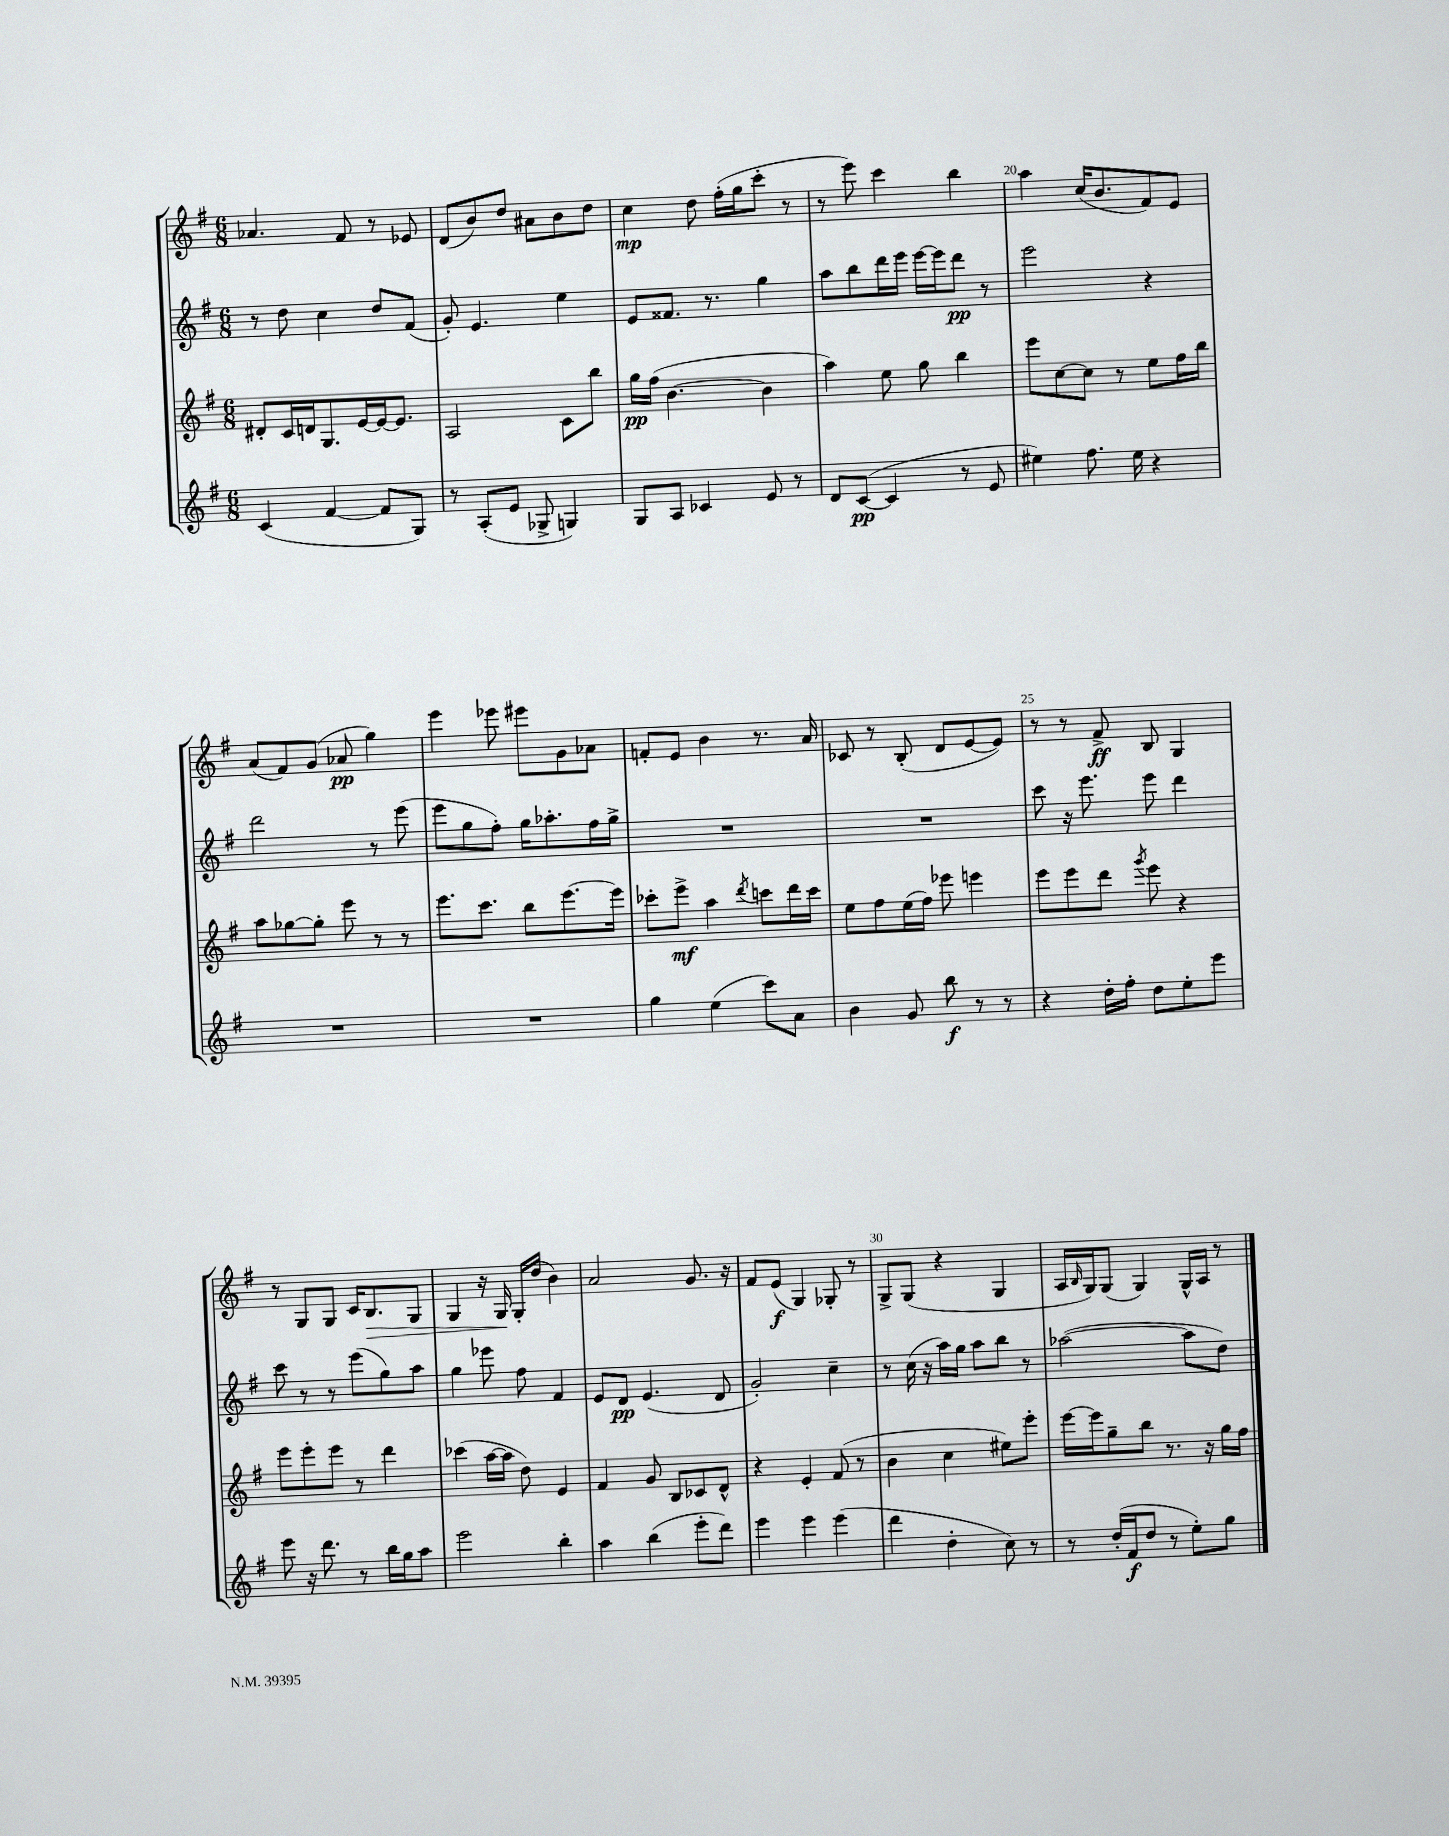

**kern	**dynam	**kern	**dynam	**kern	**dynam	**kern	**dynam
*part4	*part4	*part3	*part3	*part2	*part2	*part1	*part1
*staff4	*staff4	*staff3	*staff3	*staff2	*staff2	*staff1	*staff1
*clefG2	*	*clefG2	*	*clefG2	*	*clefG2	*
*k[f#]	*	*k[f#]	*	*k[f#]	*	*k[f#]	*
*M6/8	*	*M6/8	*	*M6/8	*	*M6/8	*
=16	=16	=16	=16	=16	=16	=16	=16
(4c/	.	8d#X'/L	.	8r	.	4.a-X/	.
.	.	16c/L	.	8dd\	.	.	.
.	.	16dn/J	.	.	.	.	.
[4f#/	.	8.G/	.	4cc\	.	.	.
.	.	.	.	.	.	8f#/	.
.	.	[16e/L	.	.	.	.	.
8f#/L]	.	16e/J_	.	8dd/L	.	8r	.
.	.	8.e/J]	.	.	.	.	.
8G/J)	.	.	.	(8f#/J	.	8e-X/	.
=17	=17	=17	=17	=17	=17	=17	=17
8r	.	2A/	.	8g'/)	.	(8d/L	.
(8A'/L	.	.	.	4.e/	.	8b/)	.
8e/J	.	.	.	.	.	8dd/J	.
8G-X^/	.	.	.	.	.	8a#X\L	.
4Gn/)	.	8c\L	.	4ee\	.	8b\	.
.	.	8bb\J	.	.	.	8dd\J	.
=18	=18	=18	=18	=18	=18	=18	=18
8G/L	.	16gg\LL	pp	8e/L	.	4cc\	mp
.	.	(16ff#\JJ	.	.	.	.	.
8A/J	.	[4.b\	.	8.f##X/J	.	.	.
4c-X/	.	.	.	.	.	8dd\	.
.	.	.	.	8.r	.	.	.
.	.	.	.	.	.	(16ff#'\LL	.
.	.	.	.	.	.	16gg\J	.
8e/	.	4b\]	.	4gg\	.	8ccc'\J	.
8r	.	.	.	.	.	8r	.
=19	=19	=19	=19	=19	=19	=19	=19
8d/L	.	4aa\)	.	8aa\L	.	8r	.
([8c/J	pp	.	.	8bb\	.	8eee\)	.
4c/]	.	8ee\	.	16ddd\L	.	4ccc\	.
.	.	.	.	16eee\JJ	.	.	.
.	.	8gg\	.	[16eee\LL	.	.	.
.	.	.	.	16eee\J]	.	.	.
8r	.	4bb\	.	8ddd\J	pp	4bb\	.
8e/	.	.	.	8r	.	.	.
=20	=20	=20	=20	=20	=20	=20	=20
4ee#X\)	.	8eee\L	.	2eee\	.	4aa\	.
.	.	[8cc\	.	.	.	.	.
8.ff#\	.	8cc\J]	.	.	.	(16cc/KL	.
.	.	.	.	.	.	8.b/	.
.	.	8r	.	.	.	.	.
16ee#\	.	.	.	.	.	.	.
4r	.	8ee\L	.	4r	.	8f#/)	.
.	.	16ff#\L	.	.	.	8e/J	.
.	.	16bb\JJ	.	.	.	.	.
!!LO:LB:g=z
=21	=21	=21	=21	=21	=21	=21	=21
2.r	.	8aa\L	.	2ddd\	.	(8a/L	.
.	.	[8gg-X\	.	.	.	8f#/)	.
.	.	8gg-'\J]	.	.	.	(8g/J	.
.	.	8eee\	.	.	.	8a-X/	pp
.	.	8r	.	8r	.	4gg\)	.
.	.	8r	.	(8eee\	.	.	.
=22	=22	=22	=22	=22	=22	=22	=22
2.r	.	8.eee\L	.	8eee\L	.	4eee\	.
.	.	.	.	8gg\	.	.	.
.	.	8.ccc\J	.	.	.	.	.
.	.	.	.	8ff#'\J)	.	8eee-X\	.
.	.	8bb\L	.	16gg\KL	.	8eee#X\L	.
.	.	.	.	8.aa-X'\	.	.	.
.	.	[8.eee\	.	.	.	8g\	.
.	.	.	.	16ff#\L	.	8a-X\J	.
.	.	16eee\Jk]	.	16gg^\JJ	.	.	.
=23	=23	=23	=23	=23	=23	=23	=23
4gg\	.	8ccc-X'\L	.	2.r	.	8fn'/L	.
.	.	8eee^\J	mf	.	.	8e/J	.
(4ee\	.	4aa\	.	.	.	4b\	.
.	.	8qddd/	.	.	.	.	.
8ccc\L)	.	8cccn\L	.	.	.	8.r	.
8a\J	.	16ddd\L	.	.	.	.	.
.	.	16ccc\JJ	.	.	.	16a/	.
=24	=24	=24	=24	=24	=24	=24	=24
4b\	.	8ee\L	.	2.r	.	8c-X/	.
.	.	8ff#\	.	.	.	8r	.
8g/	.	(16ee\L	.	.	.	(8B'/	.
.	.	16ff#\JJ)	.	.	.	.	.
8bb\	f	8eee-X\	.	.	.	8d/L	.
8r	.	4eeen\	.	.	.	[8e/	.
8r	.	.	.	.	.	8e/J])	.
=25	=25	=25	=25	=25	=25	=25	=25
4r	.	8eee\L	.	8ccc\	.	8r	.
.	.	8eee\	.	16r	.	8r	.
.	.	.	.	8.eee\	.	.	.
16dd'\LL	.	8ddd\J	.	.	.	8f#^/	ff
16ff#'\JJ	.	.	.	.	.	.	.
.	.	8qggg/	.	.	.	.	.
8dd\L	.	8eee\	.	8eee\	.	8B/	.
8ee'\	.	4r	.	4ddd\	.	4G/	.
8eee\J	.	.	.	.	.	.	.
!!LO:LB:g=z
=26	=26	=26	=26	=26	=26	=26	=26
8eee\	.	8eee\L	.	8ccc\	.	8r	.
16r	.	8eee'\	.	8r	.	8G/L	.
8.ddd\	.	.	.	.	.	.	.
.	.	8eee\J	.	8r	.	8G/J	.
8r	.	8r	.	(8eee\L	.	16c/KL	.
!	!	!	!	!	!	!	!LO:HP:b
.	.	.	.	.	.	8.B/	>
16bb\LL	.	4ddd\	.	8gg\)	.	.	.
16gg\J	.	.	.	.	.	.	.
8aa\J	.	.	.	8aa\J	.	8G/J	.
=27	=27	=27	=27	=27	=27	=27	=27
2eee\	.	(4ccc-X\	.	4gg\	.	4G/	.
.	.	[16aa\LL	.	8eee-X\	.	16r	.
.	.	16aa\JJ]	.	.	.	16G/	.
.	.	8dd\)	.	8ff#\	.	16G'/LL	]
.	.	.	.	.	.	(16dd/JJ	.
4bb'\	.	4e/	.	4f#/	.	4b\)	.
=28	=28	=28	=28	=28	=28	=28	=28
4aa\	.	4f#/	.	8e/L	.	2a/	.
.	.	.	.	8d/J	pp	.	.
(4bb\	.	8g/	.	(4.e/	.	.	.
.	.	8B/L	.	.	.	.	.
8eee'\L	.	8c-X/	.	.	.	8.g/	.
8ddd\J)	.	8d^^/J	.	8d/	.	.	.
.	.	.	.	.	.	16r	.
=29	=29	=29	=29	=29	=29	=29	=29
4eee\	.	4r	.	2g'/)	.	8f#/L	.
.	.	.	.	.	.	(8e/J	f
4eee\	.	4e'/	.	.	.	4G/)	.
(4eee\	.	(8f#/	.	4cc~\	.	8G-X'/	.
.	.	8r	.	.	.	8r	.
=30	=30	=30	=30	=30	=30	=30	=30
4ddd\	.	4b\	.	8r	.	8G^/L	.
.	.	.	.	(16cc\	.	(8G/J	.
.	.	.	.	16r	.	.	.
4dd'\	.	4cc\	.	16aa\LL)	.	4r	.
.	.	.	.	16gg\JJ	.	.	.
.	.	.	.	8aa\L	.	.	.
8cc\)	.	8ee#X\L)	.	8bb\J	.	4G/	.
8r	.	8eee'\J	.	8r	.	.	.
=31	=31	=31	=31	=31	=31	=31	=31
8r	.	[16eee\LL	.	([2aa-X\	.	16A/LL	.
.	.	.	.	.	.	16qqB/	.
.	.	16eee\J]	.	.	.	16G/J)	.
(16dd'/LL	.	8gg~\	.	.	.	(8G/J	.
16f#/J	f	.	.	.	.	.	.
8dd/J	.	8bb\J	.	.	.	4G/)	.
8r	.	8.r	.	.	.	.	.
8ee'\L)	.	.	.	8aa-\L]	.	16G^^/LL	.
.	.	16r	.	.	.	16A/JJ	.
8gg\J	.	16gg\LL	.	8dd\J)	.	8r	.
.	.	16ff#\JJ	.	.	.	.	.
==	==	==	==	==	==	==	==
*-	*-	*-	*-	*-	*-	*-	*-
